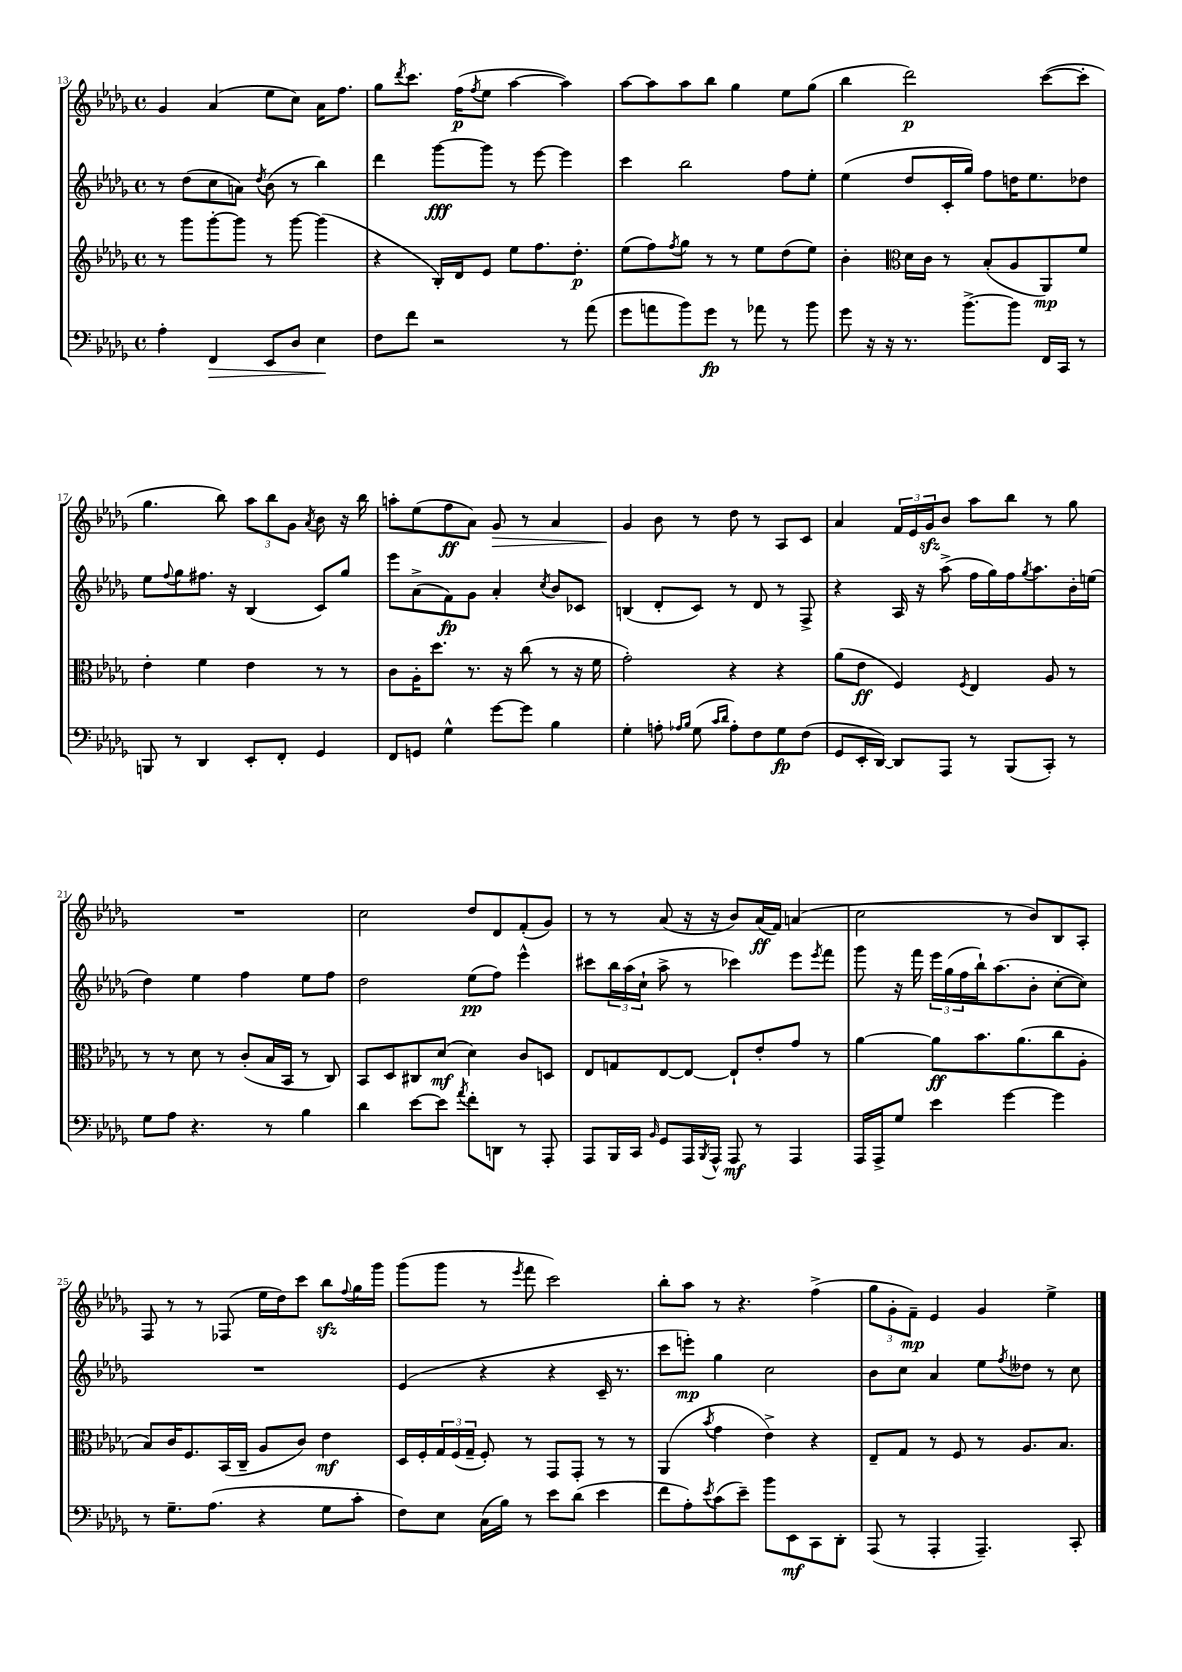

**kern	**dynam	**kern	**dynam	**kern	**dynam	**kern	**dynam
*part4	*part4	*part3	*part3	*part2	*part2	*part1	*part1
*staff4	*staff4	*staff3	*staff3	*staff2	*staff2	*staff1	*staff1
*clefF4	*	*clefG2	*	*clefG2	*	*clefG2	*
*k[b-e-a-d-g-]	*	*k[b-e-a-d-g-]	*	*k[b-e-a-d-g-]	*	*k[b-e-a-d-g-]	*
*M4/4	*	*M4/4	*	*M4/4	*	*M4/4	*
*met(c)	*	*met(c)	*	*met(c)	*	*met(c)	*
=13	=13	=13	=13	=13	=13	=13	=13
4A-'\	.	8r	.	8r	.	4g-/	.
.	.	8ggg-\L	.	(8dd-\L	.	.	.
!	!LO:HP:b	!	!	!	!	!	!
4FF/	>	[8ggg-'\	.	8cc\	.	(4a-/	.
.	.	8ggg-\J]	.	8an\J)	.	.	.
.	.	.	.	8qdd-/	.	.	.
8EE-/L	.	8r	.	(8b-\	.	8ee-\L	.
8D-/J	.	[8ggg-\	.	8r	.	8cc\J)	.
4E-\	.	(4ggg-\]	.	4bb-\)	.	16a-\KL	.
.	.	.	.	.	.	8.ff\J	.
.	]	.	.	.	.	.	.
=14	=14	=14	=14	=14	=14	=14	=14
8F\L	.	4r	.	4ddd-\	.	8gg-\L	.
.	.	.	.	.	.	8qddd-/	.
8f\J	.	.	.	.	.	8.ccc\J	.
2r	.	16B-'/LL)	.	[8ggg-\L	fff	.	.
.	.	16d-/J	.	.	.	(16ff\KL	p
.	.	.	.	.	.	8qff/	.
.	.	8e-/J	.	8ggg-\J]	.	8ee-\J	.
.	.	8ee-\L	.	8r	.	[4aa-\	.
.	.	8.ff\	.	[8eee-\	.	.	.
8r	.	.	.	4eee-\]	.	4aa-\])	.
.	.	8.dd-'\J	p	.	.	.	.
(8a-\	.	.	.	.	.	.	.
=15	=15	=15	=15	=15	=15	=15	=15
8g-\L	.	(8ee-\L	.	4ccc\	.	[8aa-\L	.
8an\	.	8ff\)	.	.	.	8aa-\]	.
.	.	8qff/	.	.	.	.	.
8b-\)	.	8gg-\J	.	2bb-\	.	8aa-\	.
8g-\J	fp	8r	.	.	.	8bb-\J	.
8r	.	8r	.	.	.	4gg-\	.
8a-X\	.	8ee-\L	.	.	.	.	.
8r	.	(8dd-\	.	8ff\L	.	8ee-\L	.
8b-\	.	8ee-\J)	.	8ee-'\J	.	(8gg-\J	.
=16	=16	=16	=16	=16	=16	=16	=16
8g-\	.	4b-'\	.	(4ee-\	.	4bb-\	.
16r	.	.	.	.	.	.	.
16r	.	.	.	.	.	.	.
*	*	*clefC3	*	*	*	*	*
8.r	.	16d-\LL	.	8dd-/L	.	2ddd-\)	p
.	.	16c\JJ	.	.	.	.	.
.	.	8r	.	16c'/L	.	.	.
[8.b-^\L	.	.	.	16gg-/JJ)	.	.	.
.	.	(8B-'/L	.	8ff\L	.	.	.
8b-\J]	.	8A-/	.	16ddn\K	.	.	.
.	.	.	.	8.ee-\	.	.	.
16FF/LL	.	8AA-/)	mp	.	.	([8ccc\L	.
16CC/JJ	.	.	.	.	.	.	.
8r	.	8f/J	.	8dd-X\J	.	8ccc'\J]	.
!!LO:LB:g=z
=17	=17	=17	=17	=17	=17	=17	=17
8BBBn/	.	4e-'\	.	8ee-\L	.	4.gg-\	.
.	.	.	.	8qqff/	.	.	.
8r	.	.	.	8gg-\	.	.	.
4DD-/	.	4f\	.	8.ff#X\J	.	.	.
.	.	.	.	.	.	8bb-\)	.
.	.	.	.	16r	.	.	.
8EE-'/L	.	4e-\	.	(4B-/	.	12aa-\L	.
.	.	.	.	.	.	12bb-\	.
8FF'/J	.	.	.	.	.	.	.
.	.	.	.	.	.	12g-\J	.
.	.	.	.	.	.	8qa-/	.
4GG-/	.	8r	.	8c/L)	.	8b-\	.
.	.	8r	.	8gg-/J	.	16r	.
.	.	.	.	.	.	16bb-\	.
=18	=18	=18	=18	=18	=18	=18	=18
8FF/L	.	8c\L	.	8eee-\L	.	8aan'\L	.
8GGn/J	.	16A-'\K	.	(8a-^\	.	(8ee-\	.
.	.	8.dd-\J	.	.	.	.	.
4G-^^\	.	.	.	8f\)	fp	8ff\	ff
.	.	8.r	.	8g-\J	.	8a-\J)	.
!	!	!	!	!	!	!	!LO:HP:b
[8g-\L	.	.	.	4a-'/	.	8g-/	>
.	.	16r	.	.	.	.	.
8g-\J]	.	(8cc\	.	.	.	8r	.
.	.	.	.	8qcc/	.	.	.
4B-\	.	8r	.	8b-/L	.	4a-/	.
.	.	16r	.	8c-X/J	.	.	.
.	.	16f\	.	.	.	.	.
=19	=19	=19	=19	=19	=19	=19	=19
4G-'\	.	2g-'\)	.	(4Bn/	.	4g-/	.
8An'\	.	.	.	8d-'/L	.	8b-\	]
16qqA-X/LL	.	.	.	.	.	.	.
16qqB-/JJ	.	.	.	.	.	.	.
(8G-\	.	.	.	8c/J)	.	8r	.
16qqc/LL	.	.	.	.	.	.	.
16qqd-/JJ	.	.	.	.	.	.	.
8A-'\L)	.	4r	.	8r	.	8dd-\	.
8F\	.	.	.	8d-/	.	8r	.
8G-\	fp	4r	.	8r	.	8A-/L	.
(8F\J	.	.	.	8F^/	.	8c/J	.
=20	=20	=20	=20	=20	=20	=20	=20
8GG-/L	.	(8a-\L	.	4r	.	4a-/	.
16EE-'/L	.	8e-\J	ff	.	.	.	.
[16DD-/JJ)	.	.	.	.	.	.	.
8DD-/L]	.	4F/)	.	16A-/	.	24f/LL	.
.	.	.	.	.	.	24e-/	.
.	.	.	.	16r	.	.	.
.	.	.	.	.	.	24g-zz/J	.
8AAA-/J	.	.	.	(8aa-^\	.	8b-/J	.
.	.	8qF/	.	.	.	.	.
8r	.	4E-/	.	16ff\LL	.	8aa-\L	.
.	.	.	.	16gg-\)	.	.	.
(8BBB-/L	.	.	.	16ff\J	.	8bb-\J	.
.	.	.	.	8qgg-/	.	.	.
.	.	.	.	8.aa-\	.	.	.
8CC'/J)	.	8A-/	.	.	.	8r	.
8r	.	8r	.	16b-'\L	.	8gg-\	.
.	.	.	.	(16een\JJ	.	.	.
!!LO:LB:g=z
=21	=21	=21	=21	=21	=21	=21	=21
8G-\L	.	8r	.	4dd-\)	.	1r	.
8A-\J	.	8r	.	.	.	.	.
4.r	.	8d-\	.	4ee-\	.	.	.
.	.	8r	.	.	.	.	.
.	.	(8c'/L	.	4ff\	.	.	.
8r	.	16B-/L	.	.	.	.	.
.	.	16BB-/JJ	.	.	.	.	.
4B-\	.	8r	.	8ee-\L	.	.	.
.	.	8C/)	.	8ff\J	.	.	.
=22	=22	=22	=22	=22	=22	=22	=22
4d-\	.	8BB-/L	.	2dd-\	.	2cc\	.
.	.	8D-/	.	.	.	.	.
[8e-\L	.	8C#X/	.	.	.	.	.
8e-\J]	.	(8d-/J	mf	.	.	.	.
8qa-/	.	.	.	.	.	.	.
8f'\L	.	4d-\)	.	(8ee-\L	pp	8dd-/L	.
8DDn\J	.	.	.	8ff\J)	.	8d-/	.
8r	.	8c/L	.	4eee-^^\	.	(8f'/	.
8AAA-'/	.	8Dn/J	.	.	.	8g-/J)	.
=23	=23	=23	=23	=23	=23	=23	=23
8AAA-/L	.	8E-/L	.	8ccc#X\L	.	8r	.
16BBB-/L	.	8Gn/	.	24bb-\L	.	8r	.
.	.	.	.	(24aa-\	.	.	.
16CC/JJ	.	.	.	.	.	.	.
.	.	.	.	24cc`\JJ	.	.	.
16qqBB-/	.	.	.	.	.	.	.
8GG-/L	.	[8E-/	.	8aa-^\	.	(8a-/	.
16AAA-/L	.	8E-/J_	.	8r	.	16r	.
8qBBB-/	.	.	.	.	.	.	.
16AAA-^^/JJ	.	.	.	.	.	16r	.
8AAA-/	mf	8E-`/L]	.	4ccc-X\)	.	8b-/L)	.
8r	.	8e-'/	.	.	.	(16a-/L	ff
.	.	.	.	.	.	16f/JJ)	.
4AAA-/	.	8g-/J	.	8eee-\L	.	(4an/	.
.	.	.	.	8qeee-/	.	.	.
.	.	8r	.	8fff\J	.	.	.
=24	=24	=24	=24	=24	=24	=24	=24
16AAA-/LL	.	[4a-\	.	8ggg-\	.	2cc\	.
16AAA-^/J	.	.	.	.	.	.	.
8G-/J	.	.	.	16r	.	.	.
.	.	.	.	16fff\	.	.	.
4e-\	.	8a-\L]	ff	24eee-\LL	.	.	.
.	.	.	.	(24gg-\	.	.	.
.	.	.	.	24ff\	.	.	.
.	.	8.b-\	.	16bb-`\J)	.	.	.
.	.	.	.	(8.aa-\	.	.	.
[4g-\	.	.	.	.	.	8r	.
.	.	(8.a-\	.	.	.	.	.
.	.	.	.	8b-'\J	.	8b-/L)	.
4g-\]	.	8cc\	.	[8cc'\L	.	8B-/	.
.	.	8A-'\J	.	8cc\J])	.	8A-'/J	.
!!LO:LB:g=z
=25	=25	=25	=25	=25	=25	=25	=25
8r	.	8B-/L)	.	1r	.	8F/	.
8.G-~\L	.	16c/K	.	.	.	8r	.
.	.	8.F/	.	.	.	.	.
.	.	.	.	.	.	8r	.
(8.A-\J	.	.	.	.	.	.	.
.	.	(16BB-/L	.	.	.	(8F-X/	.
.	.	16C~/JJ	.	.	.	.	.
4r	.	8A-/L	.	.	.	16ee-\LL	.
.	.	.	.	.	.	16dd-\J)	.
.	.	8c/J)	.	.	.	8ccc\J	.
8G-\L	.	4e-\	mf	.	.	8bb-zz\L	.
.	.	.	.	.	.	8qqff/	.
8c'\J	.	.	.	.	.	16gg-\L	.
.	.	.	.	.	.	16ggg-\JJ	.
=26	=26	=26	=26	=26	=26	=26	=26
8F\L)	.	16D-/LL	.	(4e-/	.	(8ggg-\L	.
.	.	16F'/	.	.	.	.	.
8E-\J	.	24G-/	.	.	.	8ggg-\J	.
.	.	(24F/	.	.	.	.	.
.	.	24G-~/JJ	.	.	.	.	.
(16C\LL	.	8F'/)	.	4r	.	8r	.
16B-\JJ)	.	.	.	.	.	.	.
.	.	.	.	.	.	8qeee-/	.
8r	.	8r	.	.	.	8fff\	.
8e-\L	.	8GG-/L	.	4r	.	2ccc\)	.
(8d-\J	.	8GG-'/J	.	.	.	.	.
4e-\	.	8r	.	16c~/	.	.	.
.	.	.	.	8.r	.	.	.
.	.	8r	.	.	.	.	.
=27	=27	=27	=27	=27	=27	=27	=27
8f\L	.	(4AA-/	.	8ccc\L	.	8bb-'\L	.
8A-'\)	.	.	.	8eeen'\J)	mp	8aa-\J	.
8qe-/	.	8qb-/	.	.	.	.	.
(8c\	.	4g-\	.	4gg-\	.	8r	.
8e-~\J)	.	.	.	.	.	4.r	.
8b-\L	.	4e-^\)	.	2cc\	.	.	.
8EE-\	mf	.	.	.	.	.	.
8CC\	.	4r	.	.	.	(4ff^\	.
8DD-'\J	.	.	.	.	.	.	.
=28	=28	=28	=28	=28	=28	=28	=28
(8AAA-/	.	8E-~/L	.	8b-\L	.	12gg-\L	.
.	.	.	.	.	.	12g-'\	.
8r	.	8G-/J	.	8cc\J	.	.	.
.	.	.	.	.	.	12f~\J)	mp
4AAA-'/	.	8r	.	4a-/	.	4e-/	.
.	.	8F/	.	.	.	.	.
4.AAA-~/)	.	8r	.	8ee-\L	.	4g-/	.
.	.	.	.	8qff/	.	.	.
.	.	8.A-/L	.	8dd--X\J	.	.	.
.	.	.	.	8r	.	4ee-^\	.
.	.	8.B-/J	.	.	.	.	.
8CC'/	.	.	.	8cc\	.	.	.
==	==	==	==	==	==	==	==
*-	*-	*-	*-	*-	*-	*-	*-
